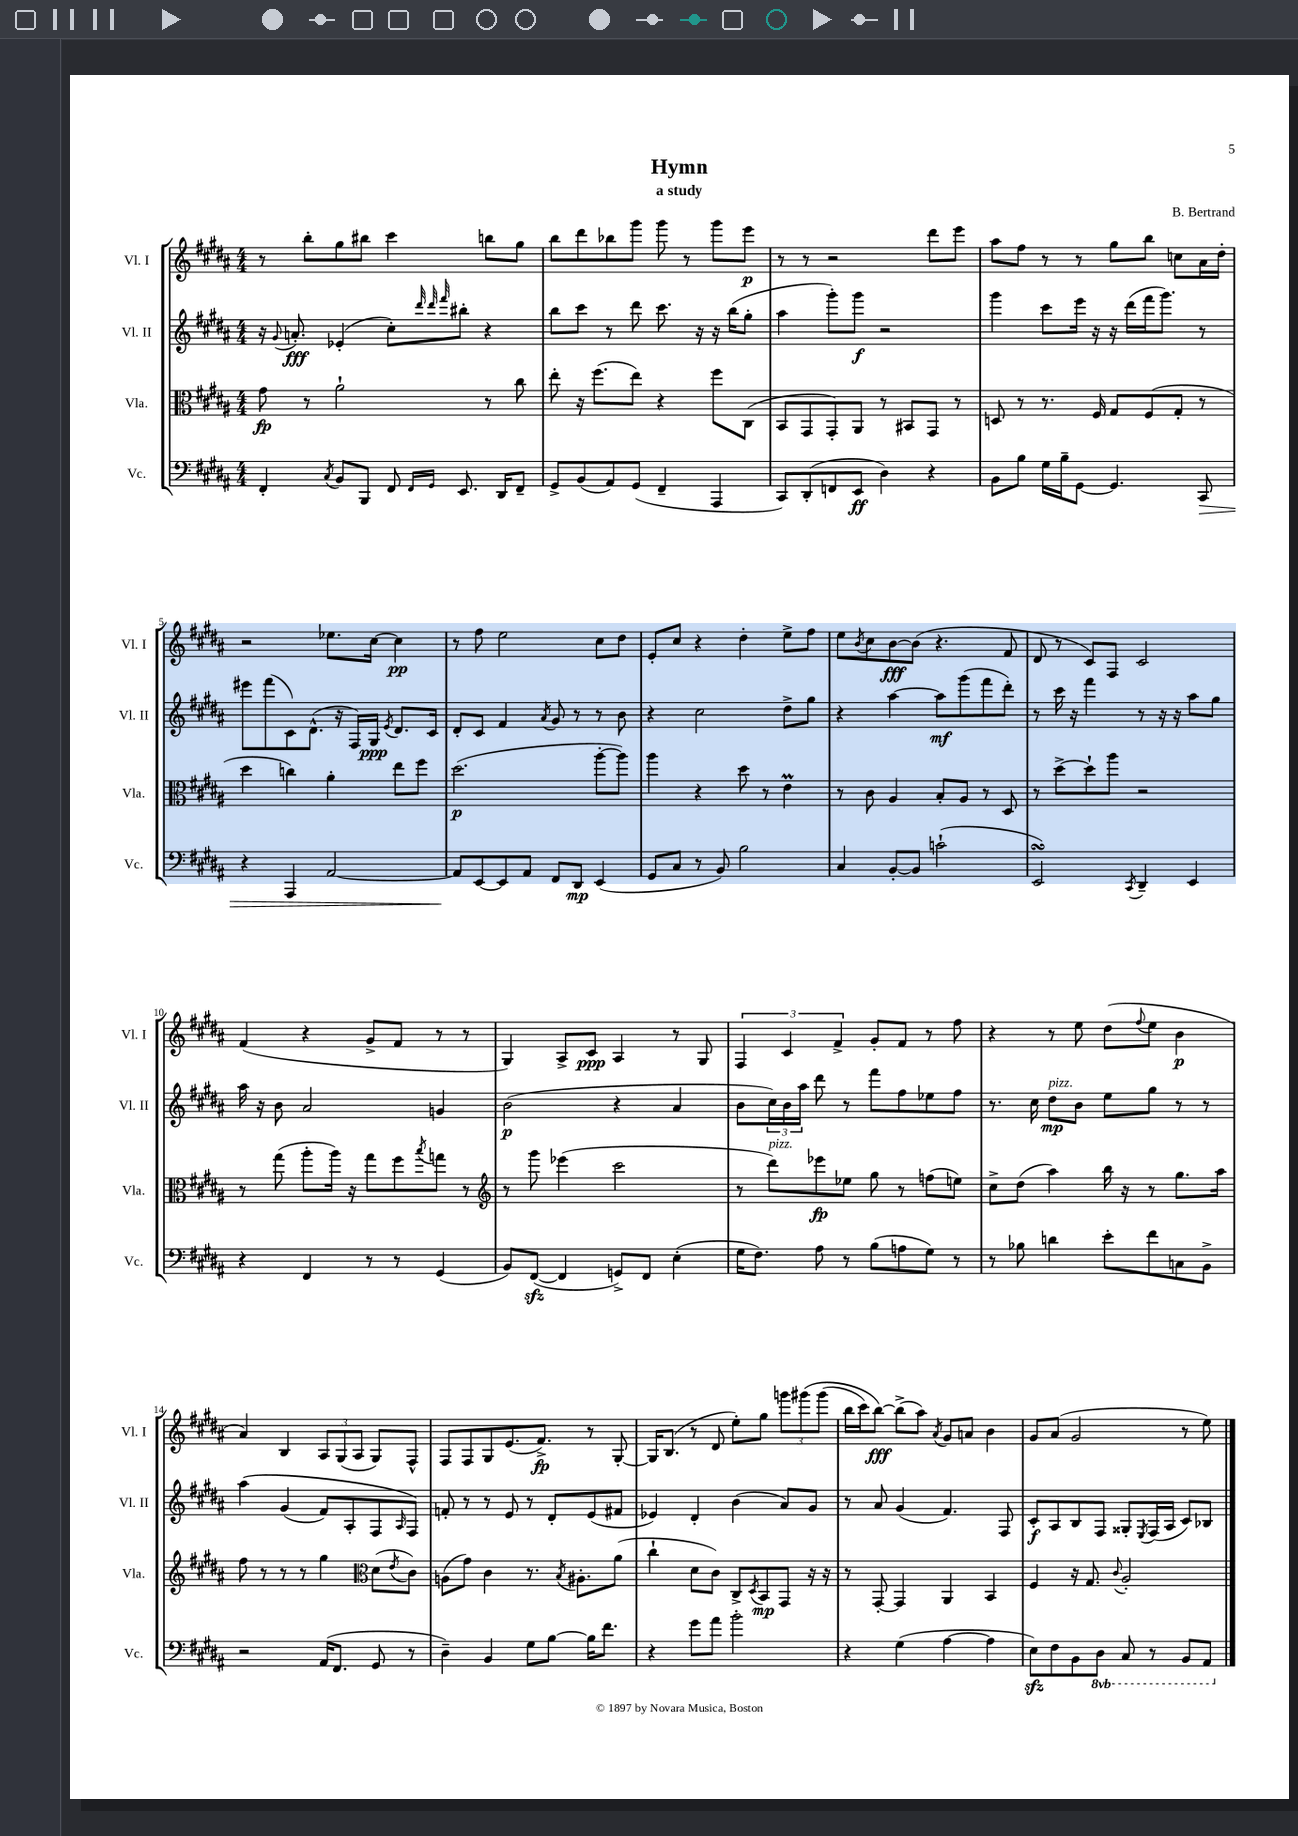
\header { title = "Hymn" composer = "B. Bertrand" subtitle = "a study" }
<<
\new StaffGroup <<
\new Staff = "s0" \with { instrumentName = "Vl. I" shortInstrumentName = "Vl. I" } {
    \clef treble \key b \major \numericTimeSignature \time 4/4
    r8 b''8-. gis''8 bis''8 cis'''4 b''8 gis''8 |
    b''8 dis'''8 bes''8 gis'''8 gis'''8 r8 gis'''8 e'''8\p |
    r8 r8 r2 dis'''8 e'''8 |
    ais''8 fis''8 r8 r8 gis''8 b''8 c''8 ais'16 dis''16-. |
    r2 ees''8. cis''16~ cis''4\pp |
    r8 fis''8 e''2 cis''8 dis''8 |
    e'8-. cis''8 r4 dis''4-. e''8-> fis''8 |
    e''8 \acciaccatura { b'8 } cis''8 b'8~\fff b'8( r4. fis'8 |
    dis'8 r8 cis'8) fis8 cis'2 |
    fis'4( r4 gis'8-> fis'8 r8 r8 |
    gis4) ais8-> cis'8\ppp ais4 r8 gis8 |
    \tuplet 3/2 { fis4 cis'4 fis'4-> } gis'8-. fis'8 r8 fis''8 |
    r4 r8 e''8 dis''8( \appoggiatura { fis''8 } e''8 b'4\p |
    ais'4) b4 \tuplet 3/2 { ais8 gis8( ais8 } gis8) fis8-^ |
    fis8 fis8 gis8 e'8.( fis'8.->\fp) r8 gis8~-. |
    gis16 b8.( r8 dis'8 e''8-.) gis''8 \tuplet 3/2 { g'''8 gis'''8\( gis'''8( } |
    b''16 cis'''16) b''8~\fff\) b''8->( ais''8) \acciaccatura { ais'8 } gis'8 a'8 b'4 |
    gis'8 ais'8( gis'2 r8 e''8) \bar "|." |
}
\new Staff = "s1" \with { instrumentName = "Vl. II" shortInstrumentName = "Vl. II" } {
    \clef treble \key b \major \numericTimeSignature \time 4/4
    r16 \appoggiatura { gis'8 } a'8.-.\fff ees'4-.( cis''8-.) \grace { dis'''32 dis'''32 fis'''32 } bis''8-. r4 |
    b''8 cis'''8 r8 dis'''8 cis'''8. r16 r16 b''16( gis''8-. |
    ais''4 gis'''8-.) gis'''8\f r2 |
    gis'''4 cis'''8 e'''16 r16 r16 dis'''16( fis'''16 gis'''8.) r8 |
    eis'''8 fis'''8( cis'8) dis'8.-^( r16 fis16) gis16\ppp \acciaccatura { e'8 } dis'8. cis'16 |
    dis'8-. cis'8 fis'4 \acciaccatura { ais'8 } gis'8 r8 r8 b'8 |
    r4 cis''2 dis''8-> gis''8 |
    r4 ais''4~ ais''8\mf gis'''8( fis'''8 dis'''8-.) |
    r8 cis'''16 r16 fis'''4 r8 r16 r16 ais''8 gis''8 |
    ais''16 r16 b'8 ais'2 g'4 |
    b'2\p( r4 ais'4 |
    b'8 \tuplet 3/2 { cis''16) b'16 ais''16 } dis'''8 r8 fis'''8 fis''8 ees''8 fis''8 |
    r8. cis''16 dis''8\mp^\markup { \italic "pizz." } b'8 e''8 gis''8 r8 r8 |
    ais''4\( gis'4( fis'8) ais8-. fis8 \grace { ais16 } fis8\) |
    f'8-. r8 r8 e'8 r8 dis'8-. e'8( fis'8 |
    ees'4) dis'4-. b'4( ais'8) gis'8 |
    r8 ais'8 gis'4( fis'4.) fis8 |
    cis'8-.\f ais8 b8 fis8 gisis8-. \acciaccatura { e8 } fis16( ais16 cis'8) bes8 \bar "|." |
}
\new Staff = "s2" \with { instrumentName = "Vla." shortInstrumentName = "Vla." } {
    \clef alto \key b \major \numericTimeSignature \time 4/4
    gis'8\fp r8 ais'2-! r8 cis''8 |
    e''8-. r16 fis''8.( e''8) r4 fis''8 cis8( |
    b,8 gis,8 gis,8-.) ais,8 r8 bis,8 gis,8 r8 |
    d8 r8 r8. fis16 gis8 fis8( gis8-. r8 |
    dis''4 c''4) ais'4-. e''8 fis''8 |
    dis''2.\p( ais''8~-. ais''8) |
    ais''4 r4 dis''8 r8 e'4\prall |
    r8 cis'8 ais4 b8-. ais8 r8 dis8 |
    r8 dis''8~-> dis''8-! ais''8 r2 |
    r8 gis''8( ais''8-. ais''16) r16 gis''8 fis''8 \acciaccatura { b''8 } g''8 r8 |
    \clef treble r8 gis'''8 ees'''4( cis'''2 |
    r8 dis'''8^\markup { \italic "pizz." }) ees'''8\fp ees''8 gis''8 r8 f''8( e''8) |
    cis''8-> dis''8( ais''4) b''16 r16 r8 gis''8. ais''16 |
    fis''8 r8 r8 r8 gis''4 \clef alto dis'8( \acciaccatura { e'8 } cis'8) |
    a8( gis'8) cis'4 r8. \acciaccatura { b8 } ais8.-. ais'8( |
    cis''4-! dis'8 cis'8) cis8-> \acciaccatura { dis8 } b,8\mp gis,8 r16 r16 |
    r8 gis,8~-. gis,4 ais,4 b,4 |
    fis4 r16 gis8. \appoggiatura { cis'8 } ais2-. \bar "|." |
}
\new Staff = "s3" \with { instrumentName = "Vc." shortInstrumentName = "Vc." } {
    \clef bass \key b \major \numericTimeSignature \time 4/4 \set Staff.ottavationMarkups = #ottavation-simple-ordinals
    fis,4-. \acciaccatura { cis8 } b,8 b,,8 fis,8 \grace { fis,16 gis,16 } e,8. dis,16 fis,8-- |
    gis,8-> b,8( ais,8) gis,8( fis,4-- ais,,4 |
    cis,8) dis,8-.( f,8 e,8\ff dis4) r4 |
    b,8 b8 gis16 b16-- gis,8~ gis,4. cis,8\> |
    r4 ais,,4 ais,2~ |
    ais,8\! e,8~ e,8 ais,8 fis,8 dis,8\mp e,4( |
    gis,8 cis8 r8 b,8) b2 |
    cis4 b,8~-. b,8 c'2-!( |
    e,2\turn) \acciaccatura { cis,8 } dis,4-- e,4 |
    r4 fis,4 r8 r8 gis,4( |
    b,8) fis,8~\sfz( fis,4 g,8->) fis,8 e4-.( |
    gis16 fis8.) ais8 r8 b8( a8 gis8) r8 |
    r8 bes8 d'4 e'8-. fis'8 c8 b,8-> |
    r2 ais,16( fis,8. gis,8 r8 |
    dis4--) b,4 gis8 b8~ b16 fis'8. |
    r4 gis'8 ais'8 b'2-. |
    r4 gis4( ais4~ ais4 |
    e8\sfz) fis8 b,8 \ottava #-1 dis,8 cis,8 r8 b,,8 ais,,8 \ottava #0 \bar "|." |
}
>>
>>
